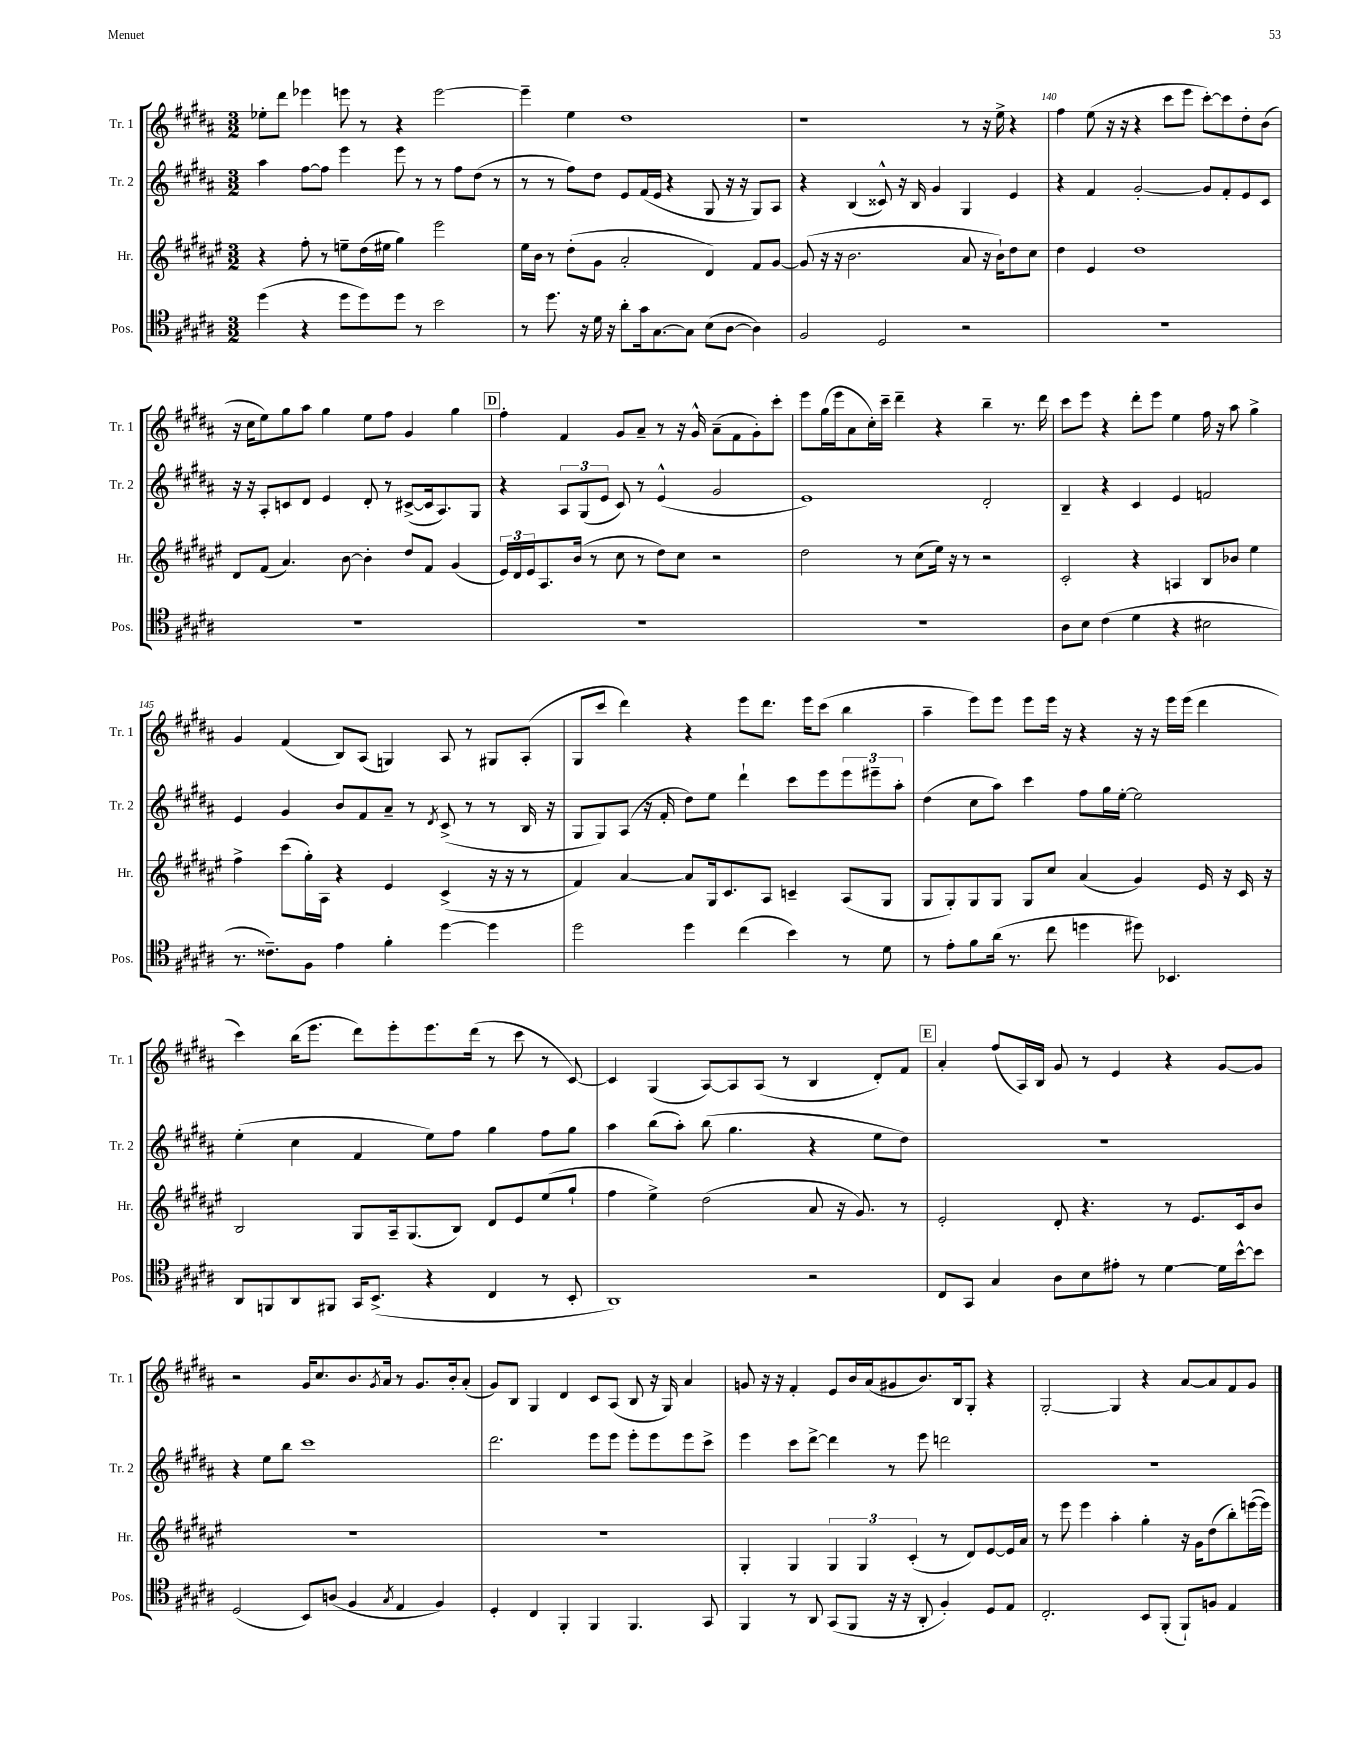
<<
\new StaffGroup <<
\new Staff = "s0" \with { instrumentName = "Tr. 1" shortInstrumentName = "Tr. 1" } {
    \clef treble \key b \major \numericTimeSignature \time 3/2
    ees''8-. dis'''8 ees'''4 e'''8 r8 r4 e'''2~ |
    e'''4-- e''4 dis''1 |
    r1 r8 r16 e''16-> r4 |
    fis''4 e''8( r16 r16 r4 cis'''8 e'''8 cis'''8~-.) cis'''8 dis''8-. b'8( |
    r16 cis''16 e''8) gis''8 ais''8 gis''4 e''8 fis''8 gis'4 gis''4 |
    \mark \markup { \box "D" } fis''4-. fis'4 gis'8 ais'8-- r8 r16 gis'16-^ ais'8--( fis'8 gis'8-.) cis'''8-. |
    e'''8 gis''16( e'''16 ais'8 cis''16-.) cis'''16-- dis'''4-- r4 b''4-- r8. dis'''16 |
    cis'''8 e'''8 r4 dis'''8-. e'''8 e''4 fis''16 r16 ais''8 gis''4-> |
    gis'4 fis'4( b8) ais8( g4) ais8 r8 gis8 ais8-.( |
    gis8 cis'''8 dis'''4) r4 e'''8 dis'''8. e'''16 cis'''8( b''4 |
    ais''4-- e'''8) e'''8 e'''8 e'''16 r16 r4 r16 r16 e'''16 e'''16( dis'''4 |
    cis'''4) b''16( e'''8. dis'''8) e'''8-. e'''8. dis'''16( r8 cis'''8 r8 cis'8~) |
    cis'4 gis4( ais8~) ais8 ais8( r8 b4 dis'8-.) fis'8 |
    \mark \markup { \box "E" } ais'4-. fis''8( ais16) b16 gis'8 r8 e'4 r4 gis'8~ gis'8 |
    r2 gis'16 cis''8. b'8. \acciaccatura { gis'8 } ais'16 r8 gis'8. b'16-. ais'8-.( |
    gis'8) b8 gis4 dis'4 cis'8 ais8( b8 r16 gis16) ais'4 |
    g'8 r16 r16 fis'4-. e'8 b'16 ais'16( gis'8 b'8.) b16 gis8-. r4 |
    gis2~-. gis4 r4 ais'8~ ais'8 fis'8 gis'8 \bar "|." |
}
\new Staff = "s1" \with { instrumentName = "Tr. 2" shortInstrumentName = "Tr. 2" } {
    \clef treble \key b \major \numericTimeSignature \time 3/2
    ais''4 fis''8~ fis''8 e'''4 e'''8 r8 r8 fis''8 dis''8( r8 |
    r8 r8 fis''8) dis''8 e'8 fis'16( e'16 r4 gis8 r16 r16 gis8) ais8 |
    r4 b4( cisis'8-^) r16 b16 gis'4 gis4 e'4 |
    r4 fis'4 gis'2~-. gis'8 fis'8-. e'8 cis'8 |
    r16 r16 ais8-. c'8 dis'8 e'4 dis'8-. r8 cis'8~->( cis'16 ais8.) gis8 |
    \mark \markup { \box "D" } r4 \tuplet 3/2 { ais8 gis8( e'8 } cis'8) r8 e'4-^( gis'2 |
    e'1) dis'2-. |
    b4-- r4 cis'4 e'4 f'2 |
    e'4 gis'4 b'8 fis'8 ais'8-- r8 \acciaccatura { dis'8 } cis'8->( r8 r8 b16 r16 |
    gis8 gis8) ais8( r16 fis'16-. dis''8) e''8 dis'''4-! cis'''8 e'''8 \tuplet 3/2 { e'''8 eis'''8-- ais''8-. } |
    dis''4( cis''8 ais''8) cis'''4 fis''8 gis''16 e''16~-. e''2 |
    e''4-.( cis''4 fis'4 e''8) fis''8 gis''4 fis''8 gis''8 |
    ais''4 b''8( ais''8-.) b''8( gis''4. r4 e''8 dis''8) |
    \mark \markup { \box "E" } R1. |
    r4 e''8 b''8 cis'''1 |
    dis'''2. e'''8 e'''8 e'''8-. e'''8 e'''8 cis'''8-> |
    e'''4 cis'''8 dis'''8~-> dis'''4 r8 e'''8 d'''2 |
    R1. \bar "|." |
}
\new Staff = "s2" \with { instrumentName = "Hr." shortInstrumentName = "Hr." } {
    \clef treble \key fis \major \numericTimeSignature \time 3/2
    r4 fis''8-. r8 e''8-- dis''16( eis''16 gis''4) eis'''2 |
    eis''16 b'16 r8 dis''8-.( gis'8 ais'2-. dis'4) fis'8 gis'8~ |
    gis'8( r16 r16 b'2. ais'8 r16 b'16-!) dis''8 cis''8 |
    dis''4 eis'4 dis''1 |
    dis'8 fis'8( ais'4.) b'8~ b'4-. dis''8 fis'8 gis'4( |
    \mark \markup { \box "D" } \tuplet 3/2 { eis'16) dis'16 eis'16 } ais8. b'16( r8 cis''8 r8 dis''8) cis''8 r2 |
    dis''2 r8 cis''8( eis''16) r16 r8 r2 |
    cis'2-. r4 a4 b8 bes'8 eis''4 |
    fis''4-> cis'''8( gis''16-.) ais16 r4 eis'4 cis'4->( r16 r16 r8 |
    fis'4) ais'4~ ais'8 gis16 cis'8. ais8 c'4-- ais8( gis8 |
    gis8 gis8-.) gis8 gis8 gis8 cis''8 ais'4( gis'4) eis'16 r16 cis'16 r16 |
    b2 gis8 ais16-- gis8.( b8) dis'8 eis'8 eis''8( gis''8-! |
    fis''4 eis''4->) dis''2( ais'8 r16 gis'8.) r8 |
    \mark \markup { \box "E" } eis'2-. dis'8-. r4. r8 eis'8. cis'16 b'8 |
    R1. |
    R1. |
    gis4-. gis4 \tuplet 3/2 { gis4 gis4 cis'4-.( } r8 dis'8) eis'8~ eis'16 ais'16 |
    r8 eis'''8 eis'''4 ais''4-. gis''4-. r16 gis'16 dis''8( b''8-.) e'''16~( e'''16) \bar "|." |
}
\new Staff = "s3" \with { instrumentName = "Pos." shortInstrumentName = "Pos." } {
    \clef tenor \key b \major \numericTimeSignature \time 3/2
    dis''4( r4 dis''8 dis''8) dis''8 r8 b'2 |
    r8 dis''8. r16 dis'16 r16 ais'8-. gis'16 gis8.~ gis8 b8( ais8~ ais4) |
    fis2 dis2 r2 |
    R1. |
    R1. |
    \mark \markup { \box "D" } R1. |
    R1. |
    ais8 b8 cis'4( dis'4 r4 bis2 |
    r8. cisis'8.--) fis8 e'4 fis'4-. dis''4~ dis''4 |
    dis''2 dis''4 cis''4( b'4) r8 dis'8 |
    r8 e'8-. fis'8 ais'16( r8. cis''8 d''4 dis''8) bes,4. |
    ais,8 f,8 ais,8 fis,8 gis,16 b,8.->( r4 cis4 r8 b,8-. |
    ais,1) r2 |
    \mark \markup { \box "E" } cis8 gis,8 gis4 ais8 b8 eis'8-. r8 dis'4~ dis'16 b'16~-^ b'8 |
    dis2( b,8) a8( fis4 \acciaccatura { gis8 } e4 fis4) |
    dis4-. cis4 fis,4-. fis,4 fis,4. gis,8 |
    fis,4 r8 ais,8 gis,8( fis,8 r16 r16 ais,8-. fis4-.) dis8 e8 |
    cis2.-. b,8 fis,8-.( fis,8-!) f8 e4 \bar "|." |
}
>>
>>
\layout { \context { \Score currentBarNumber = #137 \override BarNumber.break-visibility = ##(#f #t #t) barNumberVisibility = #(every-nth-bar-number-visible 5) } }
